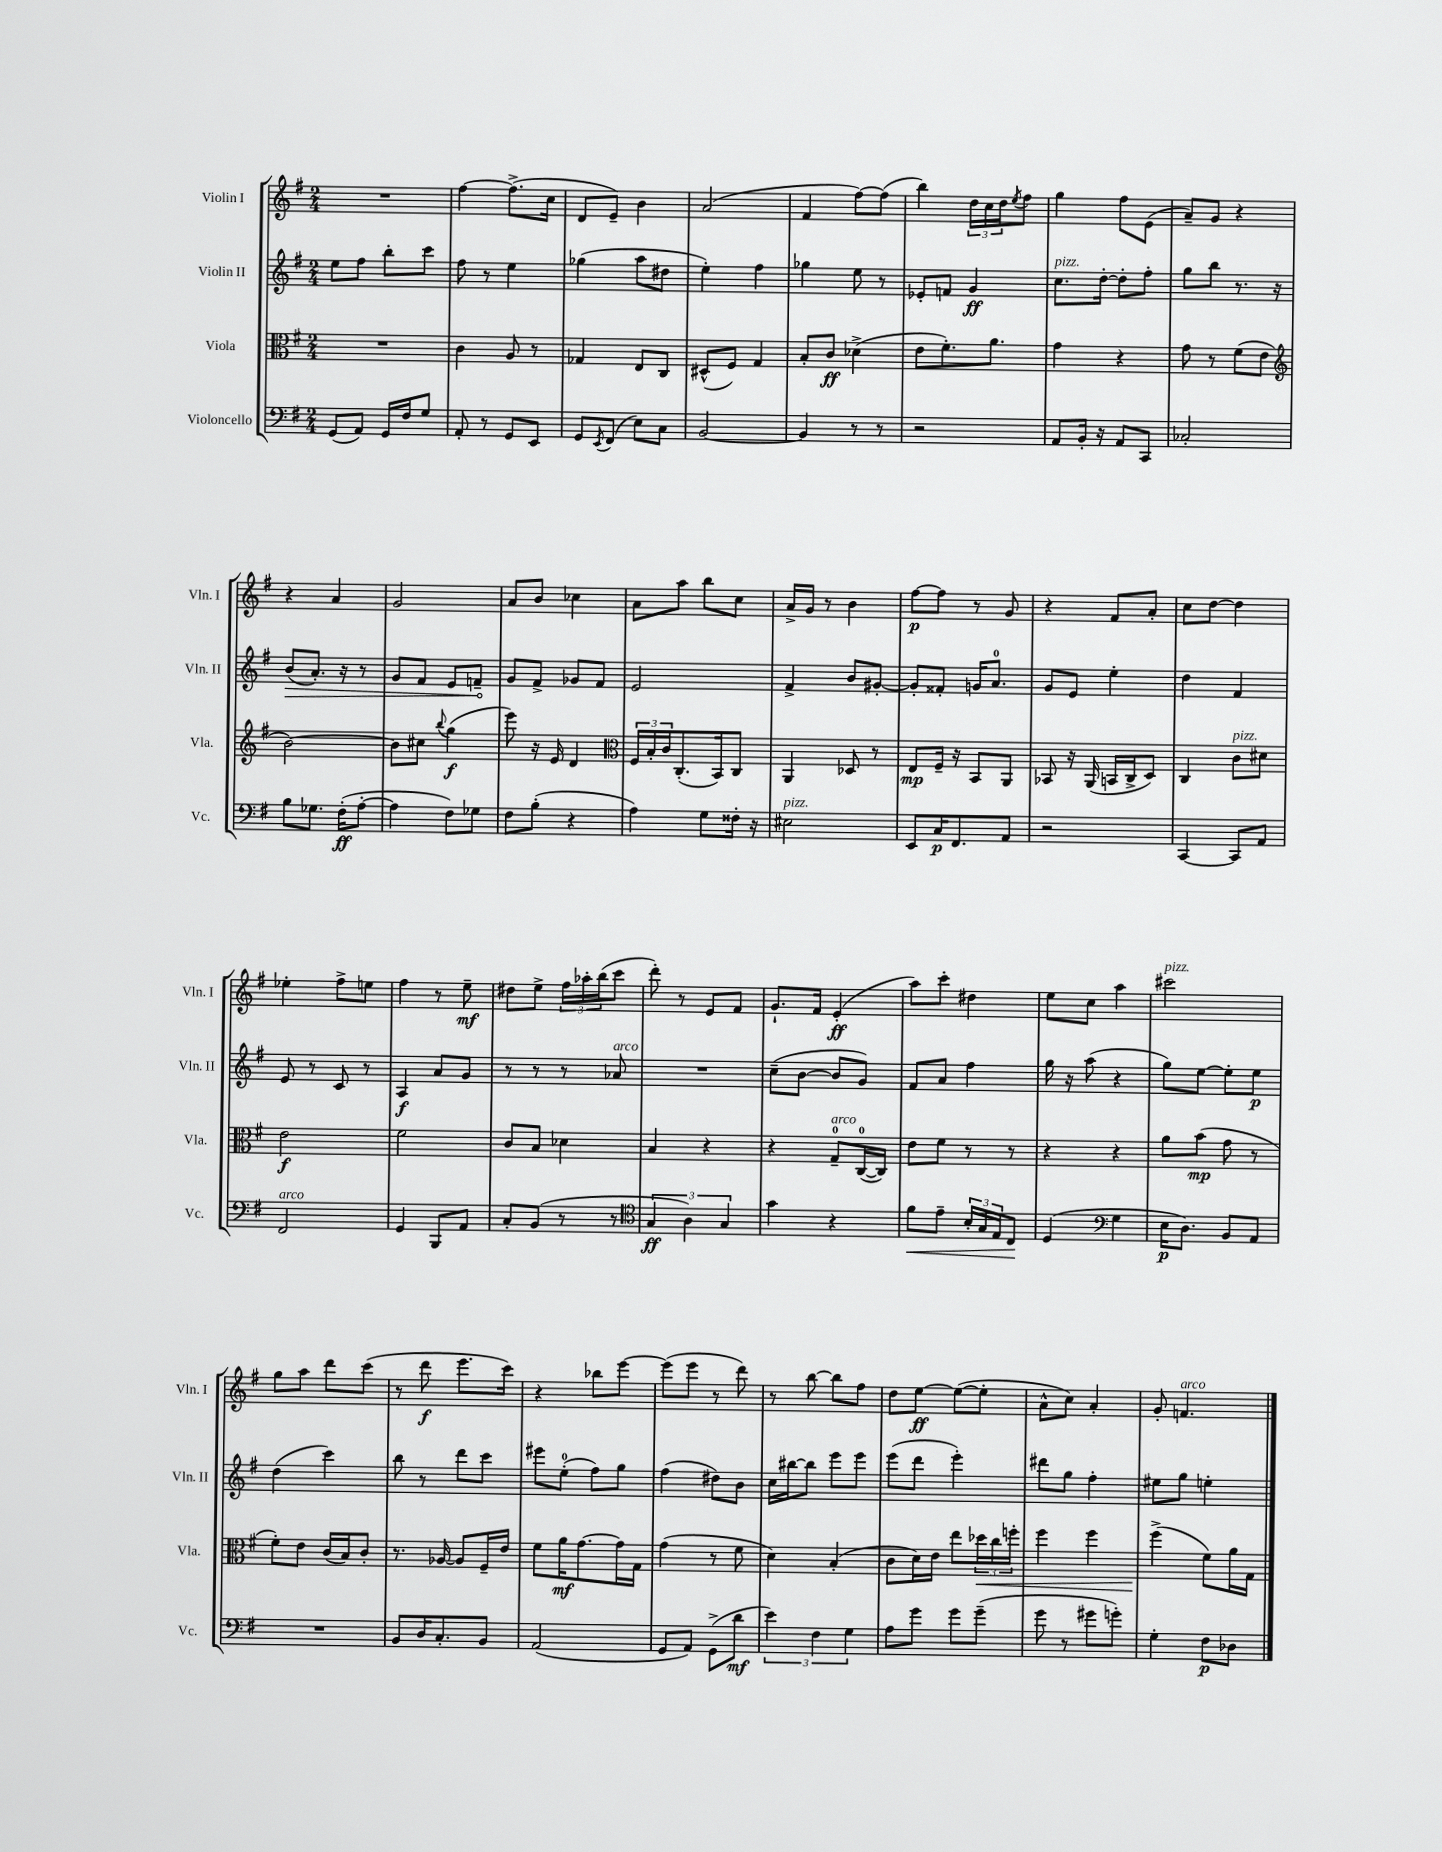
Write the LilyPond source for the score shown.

<<
\new StaffGroup <<
\new Staff = "s0" \with { instrumentName = "Violin I" shortInstrumentName = "Vln. I" } {
    \clef treble \key g \major \numericTimeSignature \time 2/4
    R2 |
    fis''4~ fis''8.->( c''16 |
    d'8 e'8--) b'4 |
    a'2( |
    fis'4 fis''8~) fis''8( |
    b''4) \tuplet 3/2 { d''16 c''16 d''16 } \acciaccatura { e''8 } fis''8 |
    g''4 fis''8 e'8( |
    a'8--) g'8 r4 |
    r4 a'4 |
    g'2 |
    a'8 b'8 ces''4 |
    a'8 a''8 b''8 c''8 |
    a'16-> g'16 r8 b'4 |
    fis''8~\p fis''8 r8 g'8 |
    r4 fis'8 a'8-. |
    c''8 d''8~ d''4 |
    ees''4-. fis''8-> e''8 |
    fis''4 r8 e''8--\mf |
    dis''8 e''8-> \tuplet 3/2 { fis''16 aes''16-. b''16( } c'''8 |
    d'''8-.) r8 e'8 fis'8 |
    g'8.-! fis'16 e'4-.\ff( |
    a''8) c'''8-. dis''4 |
    e''8 c''8 a''4 |
    cis'''2^\markup { \italic "pizz." } |
    g''8 a''8 d'''8 c'''8( |
    r8 d'''8\f e'''8. c'''16) |
    r4 bes''8 e'''8~ |
    e'''8( e'''8 r8 d'''8) |
    r8 b''8~ b''8 fis''8 |
    d''8 e''8~\ff e''8~( e''8-. |
    a'8-^ c''8) a'4-. |
    g'8-. f'4.^\markup { \italic "arco" } \bar "|." |
}
\new Staff = "s1" \with { instrumentName = "Violin II" shortInstrumentName = "Vln. II" } {
    \clef treble \key g \major \numericTimeSignature \time 2/4
    e''8 fis''8 b''8-. c'''8 |
    fis''8 r8 e''4 |
    ges''4( a''8 dis''8 |
    e''4-.) fis''4 |
    ges''4 e''8 r8 |
    ees'8-. f'8 g'4\ff |
    c''8.^\markup { \italic "pizz." } d''16~-. d''8-. fis''8-. |
    g''8 b''8 r8. r16 |
    \once \override Hairpin.circled-tip = ##t b'8\>( a'8.-.) r16 r8 |
    g'8 fis'8 e'8 f'8--\! |
    g'8 fis'8-> ges'8 fis'8 |
    e'2 |
    fis'4-> b'8 gis'8~-. |
    gis'8-. fisis'8-. g'16 a'8.-0 |
    g'8 e'8 e''4-. |
    d''4 fis'4 |
    e'8 r8 c'8 r8 |
    a4\f a'8 g'8 |
    r8 r8 r8 aes'8^\markup { \italic "arco" } |
    R2 |
    c''8--( b'8~ b'8 g'8) |
    fis'8 a'8 fis''4 |
    g''16 r16 a''8( r4 |
    g''8) e''8~ e''8-. e''8\p |
    d''4( c'''4) |
    b''8 r8 d'''8 c'''8 |
    eis'''8 e''8-0-.( fis''8) g''8 |
    fis''4( dis''8) b'8 |
    c''16 bis''16~ bis''8 e'''8 e'''8 |
    e'''8( d'''8 e'''4-.) |
    dis'''8 g''8 fis''4-. |
    eis''8 g''8 e''4-. \bar "|." |
}
\new Staff = "s2" \with { instrumentName = "Viola" shortInstrumentName = "Vla." } {
    \clef alto \key g \major \numericTimeSignature \time 2/4
    R2 |
    c'4 a8 r8 |
    ges4 e8 c8 |
    dis8-^( fis8) g4 |
    b8-. c'8\ff des'4->( |
    e'8 fis'8.-.) a'8. |
    g'4 r4 |
    g'8 r8 fis'8( e'8 |
    \clef treble b'2~) |
    b'8 cis''8 \appoggiatura { b''8 } g''4\f( |
    e'''8) r16 e'16 d'4 |
    \clef alto \tuplet 3/2 { fis16 b16-. c'16 } c8.-.( b,16) c8 |
    a,4 des8 r8 |
    e8\mp fis16-- r16 b,8 a,8 |
    bes,8 r16 a,16( b,16 c16-> d8) |
    c4 c'8^\markup { \italic "pizz." } dis'8 |
    e'2\f |
    fis'2 |
    c'8 b8 des'4 |
    b4 r4 |
    r4 g8-0--^\markup { \italic "arco" } c16-0~( c16) |
    e'8 fis'8 r8 r8 |
    r4 r4 |
    a'8 b'8\mp( g'8 r8 |
    fis'8-.) e'8 c'16( b16) c'8-. |
    r8. aes16~ aes8 fis16-- e'16 |
    fis'8 a'16\mf g'8.~ g'16 g16 |
    g'4( r8 fis'8 |
    d'4) b4-.( |
    c'8 d'16) e'16 e''8 \tuplet 3/2 { des''16\< c''16 f''16-. } |
    fis''4 fis''4 |
    fis''4->\!( fis'8) a'16 g16 \bar "|." |
}
\new Staff = "s3" \with { instrumentName = "Violoncello" shortInstrumentName = "Vc." } {
    \clef bass \key g \major \numericTimeSignature \time 2/4
    g,8( a,8) g,16 fis16 g8 |
    a,8-. r8 g,8 e,8 |
    g,8 \acciaccatura { e,8 } fis,8( e8) c8 |
    b,2~ |
    b,4 r8 r8 |
    r2 |
    a,8 b,16-. r16 a,8 c,8 |
    ces2-. |
    b8 ges8. fis16-.\ff( a8~-. |
    a4 fis8) ges8 |
    fis8 b8-.( r4 |
    a4) g8 fisis16-. r16 |
    eis2^\markup { \italic "pizz." } |
    e,8 c16\p fis,8. a,8 |
    r2 |
    c,4~ c,8 a,8 |
    fis,2^\markup { \italic "arco" } |
    g,4 b,,8 a,8 |
    c8-. b,8( r8 r8 |
    \clef tenor \tuplet 3/2 { g4\ff a4) g4 } |
    g'4 r4 |
    fis'8\< e'8-- \tuplet 3/2 { b16-. g16 e16 } c8\! |
    d4( \clef bass g4 |
    e16\p d8.) b,8 a,8 |
    R2 |
    b,8 d16 c8.-. b,8 |
    a,2( |
    g,8 a,8) g,8->( d'8\mf |
    \tuplet 3/2 { e'4) fis4 g4 } |
    a8 g'8 g'8 g'8--( |
    g'8 r8 gis'8 g'8-.) |
    g4-. fis8\p des8 \bar "|." |
}
>>
>>
\layout { \context { \Score \remove "Bar_number_engraver" } }
